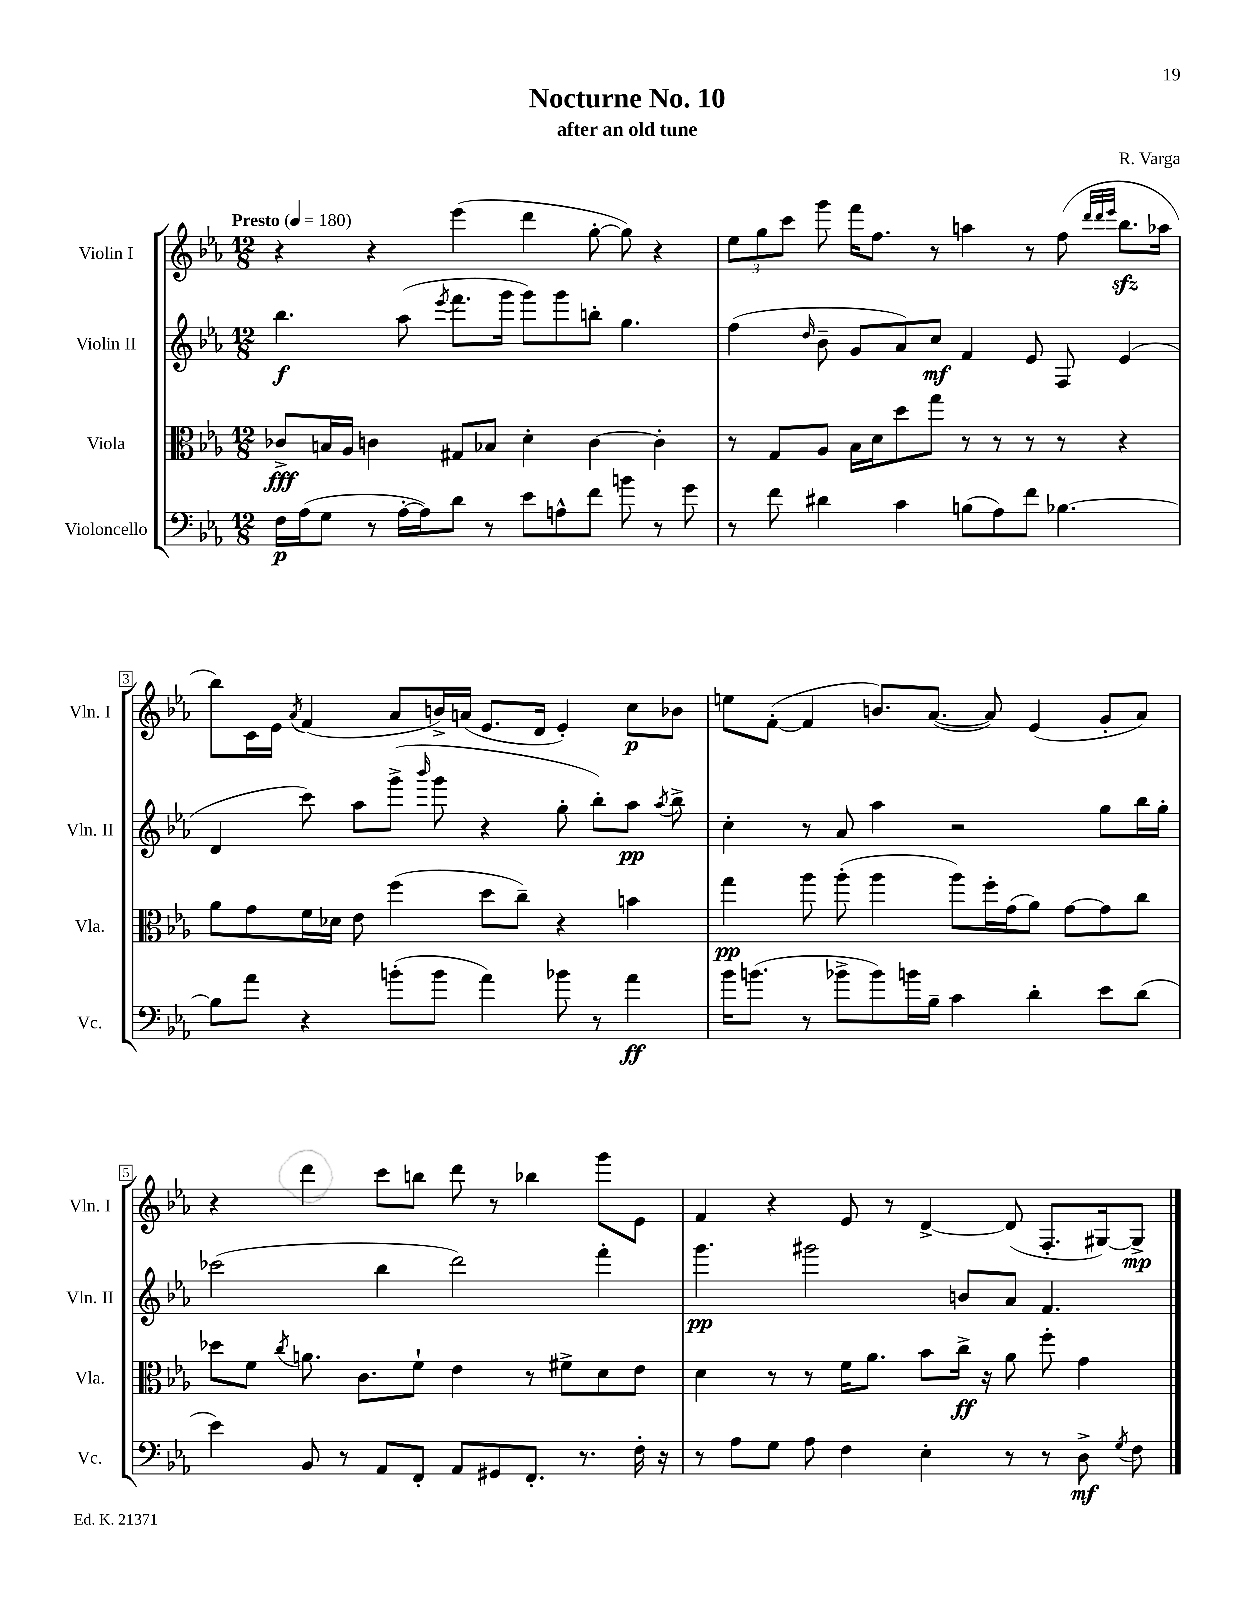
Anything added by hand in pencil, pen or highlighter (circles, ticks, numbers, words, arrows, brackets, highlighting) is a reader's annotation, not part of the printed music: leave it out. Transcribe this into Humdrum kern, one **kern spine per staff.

**kern	**kern	**kern	**kern
*staff4	*staff3	*staff2	*staff1
*clefF4	*clefC3	*clefG2	*clefG2
*k[b-e-a-]	*k[b-e-a-]	*k[b-e-a-]	*k[b-e-a-]
*M12/8	*M12/8	*M12/8	*M12/8
*MM180	*MM180	*MM180	*MM180
16F\LL	8c-^/L	4.bb-\	4r
(16A-\J	.	.	.
8G\J	16B/L	.	.
.	16A-/JJ	.	.
8r	4c\	.	4r
[16A-'\LL	.	(8aa-\	.
16A-\]J)	.	.	.
.	.	8qeee-/	.
8d\J	8G#/L	8.fff\L	(4eee-\
8r	8B-/J	.	.
.	.	16ggg\Jk	.
8e-\L	4d'\	8ggg\L)	4ddd\
8A^^\	.	8ggg\	.
8f\J	[4c\	8bb'\J	[8gg'\
8b\	.	4.gg\	8gg\])
8r	4c'\]	.	4r
8g\	.	.	.
=	=	=	=
8r	8r	(4ff\	12ee-\L
.	.	.	12gg\
8f\	8G/L	.	.
.	.	.	12ccc\J
.	.	16qqdd/	.
4d#\	8A-/J	8b-~\	8ggg\
.	16B-\LL	8g/L	16fff\LK
.	16d\J	.	8.ff\J
4c\	8dd\	8a-/)	.
.	8gg\J	8cc/J	8r
(8B\L	8r	4f/	4aa\
8A-\)	8r	.	.
8f\J	8r	8e-/	8r
[4.B-\	8r	8F/	(8ff\
.	.	.	32qqddd/LLL
.	.	.	32qqddd/
.	.	.	32qqeee-/JJJ
.	4r	(4e-/	8.bb-\L
.	.	.	16aa-\Jk
=	=	=	=
8B-\]L	8a-\L	4d/	8bb-\L)
8a-\J	8g\	.	16c\L
.	.	.	16e-\JJ
.	.	.	8qa-/
4r	16f\L	8ccc\)	(4f/
.	16d-\JJ	.	.
.	8e-\	8aa-\L	.
(8b'\L	(4ff\	(8ggg^\J	8a-/L
.	.	16qqbbb-/	.
8b\J	.	8ggg\	16b^/L)
.	.	.	(16a/JJ
4a-\)	8dd\L	4r	8.e-/L
.	8cc~\J)	.	.
.	.	.	16d/Jk
8b-\	4r	8gg'\	4e-'/)
8r	.	8bb-'\L)	.
4a-\	4b\	8aa-\J	8cc\L
.	.	8qaa-/	.
.	.	8bb-^\	8b-\J
=	=	=	=
16b-\LK	4gg\	4cc'\	8ee\L
(8.b\J	.	.	.
.	.	.	([8f'\J
8r	8aa-\	8r	4f/]
8b-^\L	(8aa-'\	8a-/	.
8b-\)	4aa-\	4aa-\	8.b/L)
16b\L	.	.	.
16B-~\JJ	.	.	([8.a-/J
4c\	8aa-\L)	2r	.
.	16ff'\L	.	8a-/])
.	(16g\J	.	.
4d'\	8a-\J)	.	(4e-/
.	[8g\L	.	.
8e-\L	8g\]	8gg\L	8g'/L
(8d\J	8cc\J	16bb-\L	8a-/J)
.	.	16gg'\JJ	.
=	=	=	=
4e-\)	8dd-\L	(2ccc-\	4r
.	8f\J	.	.
.	8qcc/	.	.
8BB-/	8.a\	.	4ddd\
8r	.	.	.
.	8.c\L	.	.
8AA-/L	.	4bb-\	8ccc\L
8FF'/J	8f`\J	.	8bb\J
8AA-/L	4e-\	2ddd\)	8ddd\
8GG#/	.	.	8r
8.FF'/J	8r	.	4bb-\
.	8f#^\L	.	.
8.r	.	.	.
.	8d\	4fff'\	8ggg\L
16F'\	8e-\J	.	8e-\J
16r	.	.	.
=	=	=	=
8r	4d\	4.ggg\	4f/
8A-\L	.	.	.
8G\J	8r	.	4r
8A-\	8r	2ggg#\	.
4F\	16f\LK	.	8e-/
.	8.a-\J	.	.
.	.	.	8r
4E-'\	8b-\L	.	[4d^/
.	16cc^\Jk	8b/L	.
.	16r	.	.
8r	8a-\	8a-/J	(8d/]
8r	8ff'\	4.f/	8.F'/L
8D^\	4g\	.	.
.	.	.	[16G#/k)
8qG/	.	.	.
8F\	.	.	8G#^/]J
==	==	==	==
*-	*-	*-	*-
